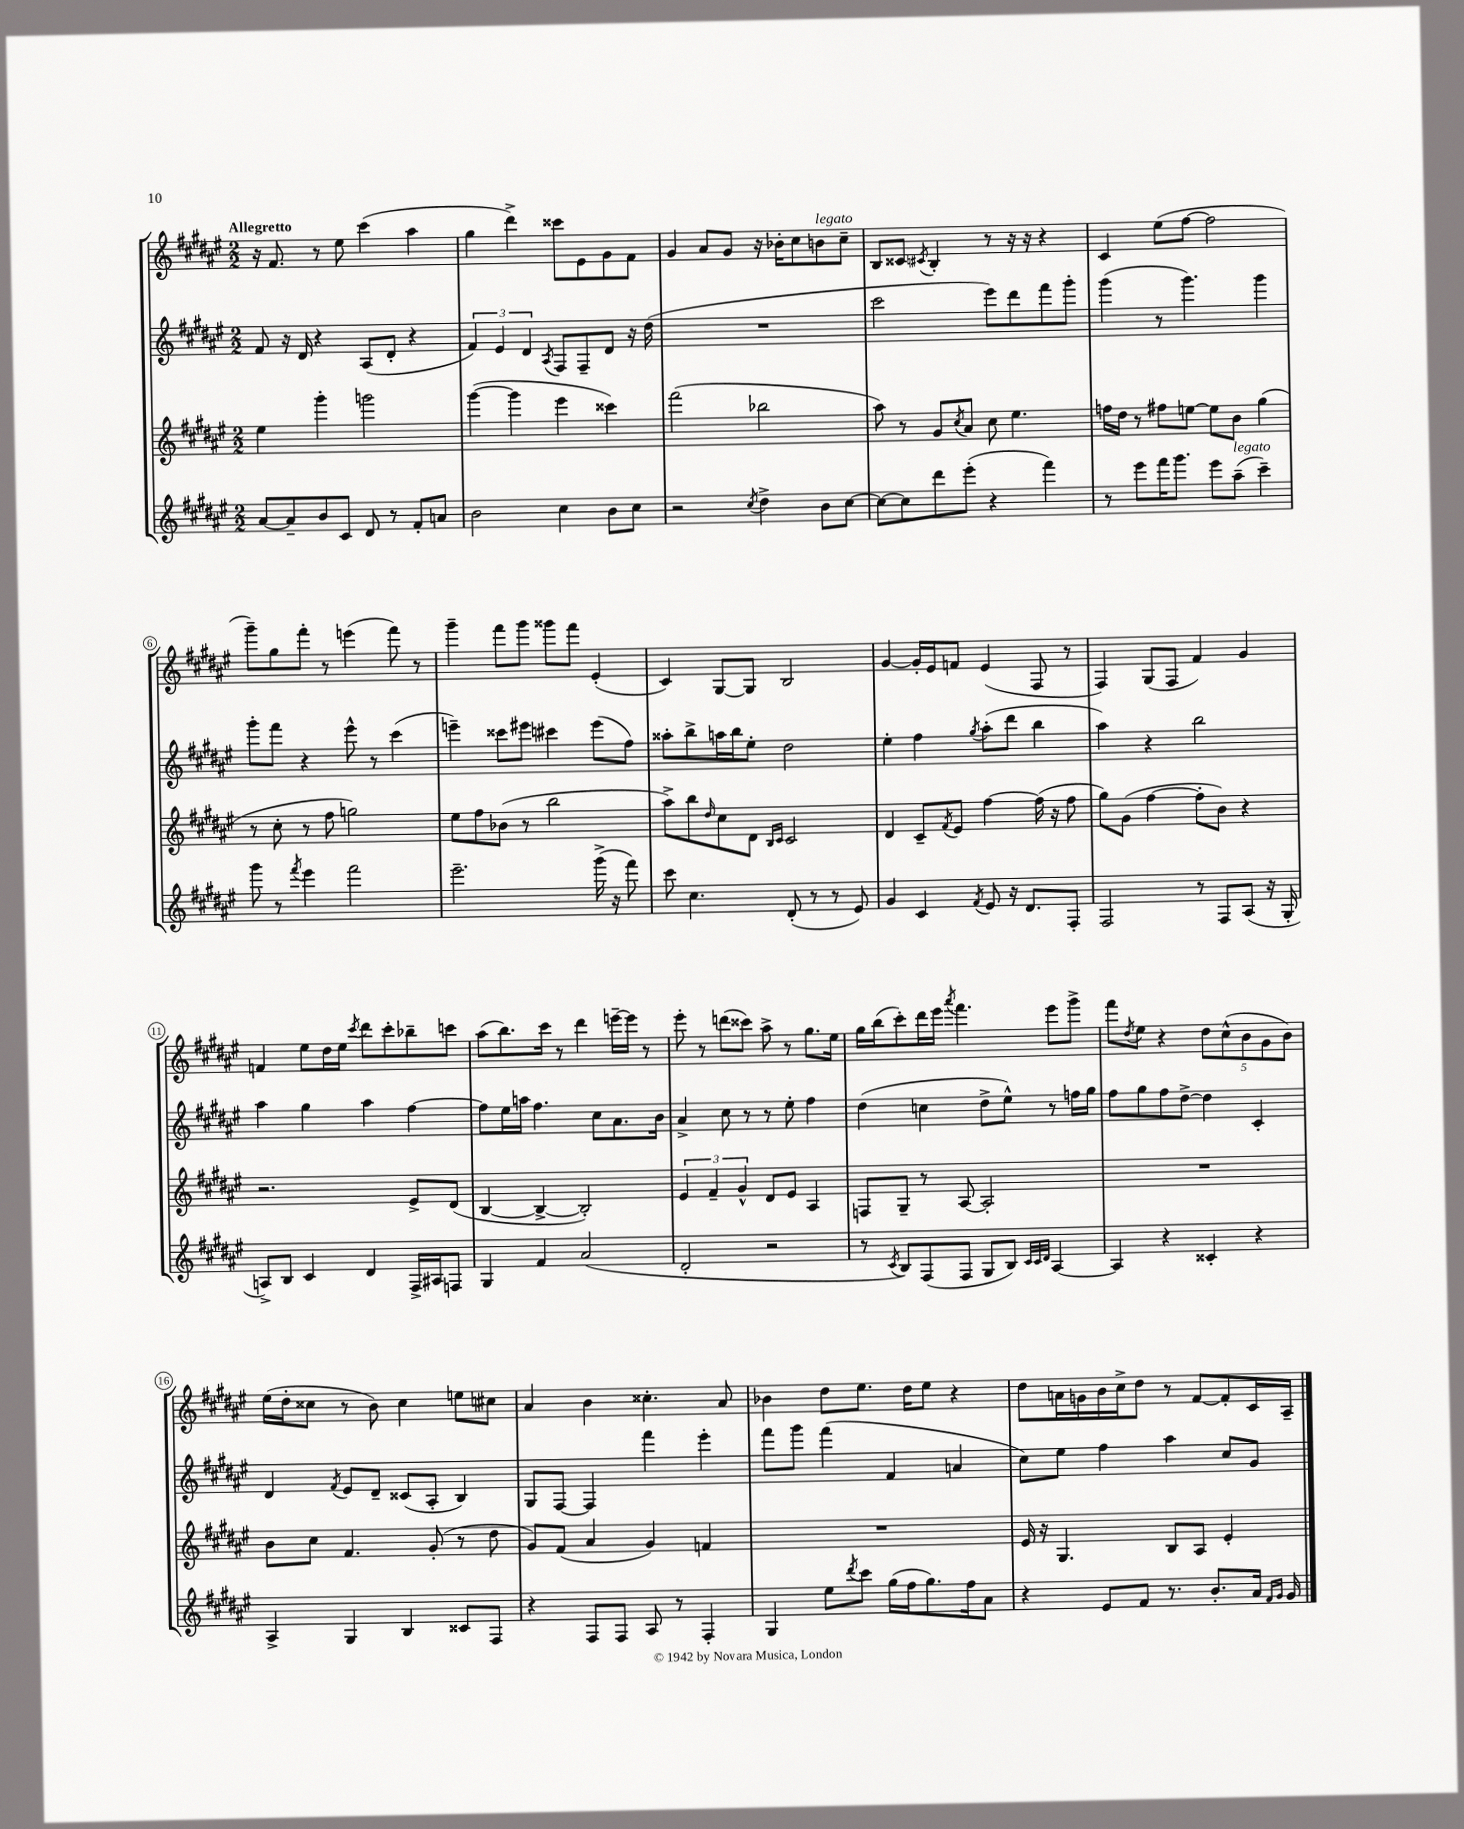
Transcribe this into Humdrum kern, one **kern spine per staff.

**kern	**kern	**kern	**kern
*staff4	*staff3	*staff2	*staff1
*clefG2	*clefG2	*clefG2	*clefG2
*k[f#c#g#d#a#e#]	*k[f#c#g#d#a#e#]	*k[f#c#g#d#a#e#]	*k[f#c#g#d#a#e#]
*M2/2	*M2/2	*M2/2	*M2/2
[8a#/L	4ee#\	8f#/	16r
.	.	.	8.f#/
8a#~/]	.	16r	.
.	.	16d#/	.
8b/	4ggg#'\	4r	8r
8c#/J	.	.	8ee#\
8d#/	2ggg\	(8A#/L	(4ccc#\
8r	.	8d#'/J	.
8f#'/L	.	4r	4aa#\
8a/J	.	.	.
=	=	=	=
2b\	([4ggg#\	6f#/)	4gg#\
.	.	6e#/	.
.	4ggg#\]	.	4ddd#^\)
.	.	6d#/	.
.	.	8qA#/	.
4cc#\	4eee#\	8F#/L	8ccc##\L
.	.	8F#~/	8e#\
8b\L	4ccc##\)	8d#/J	8g#\
8cc#\J	.	16r	8f#\J
.	.	(16dd#\	.
=	=	=	=
2r	(2fff#\	1r	4g#/
.	.	.	8a#/L
.	.	.	8g#/J
8qcc#/	.	.	.
4dd#^\	2bb-\	.	16r
.	.	.	16b-'\LK
.	.	.	8cc#\
8b\L	.	.	8b\
[8cc#\J	.	.	8cc#~\J
=	=	=	=
8cc#\_L	8aa#\)	2ccc#\	8B/L
8cc#\]	8r	.	8c##/J
.	.	.	8qc#/
8ddd#\	8g#/L	.	4B'/
.	8qcc#/	.	.
(8eee#'\J	8a#/J	.	.
4r	8cc#\	8eee#\L)	8r
.	4.ee#\	8ddd#\	16r
.	.	.	16r
4fff#\)	.	8fff#\	4r
.	.	8ggg#'\J	.
=	=	=	=
8r	16ff\LL	(4ggg#\	4c#/
.	16dd#\JJ	.	.
8eee#\L	8r	.	.
16fff#\K	8ff#\L	8r	(8ee#\L
8.ggg#\J	.	.	.
.	[8ee\J	4.ggg#\)	[8ff#\J
8eee#\L	8ee\]L	.	2ff#\]
(8aa#~\J	8b\J	.	.
4ccc#~\)	(4gg#\	4ggg#\	.
=	=	=	=
8ggg#\	8r	8ggg#'\L	8ggg#~\L)
8r	8cc#'\	8fff#\J	8gg#\
8qfff#/	.	.	.
4eee#\	8r	4r	8fff#'\J
.	8ff#\	.	8r
2fff#\	2gg\)	8eee#^^\	(4eee\
.	.	8r	.
.	.	(4ccc#\	8fff#\)
.	.	.	8r
=	=	=	=
2.eee#~\	8ee#\L	4eee~\)	4ggg#~\
.	8ff#\	.	.
.	(8b-\J	8ccc##\L	8fff#\L
.	8r	8eee#\J	8ggg#\J
.	2bb\	4ccc#\	8ggg##\L
.	.	.	8fff#\J
(16ggg#^\	.	(8eee#\L	(4e#'/
16r	.	.	.
8fff#\)	.	8ff#\J)	.
=	=	=	=
8ccc#\	8aa#^\L)	8aa##'\L	4c#/)
4.cc#\	8bb\	8bb^\	.
.	16qqdd#/	.	.
.	8cc#\	16aa\L	[8G#/L
.	.	16bb\J	.
.	8d#\J	8ee#'\J	8G#/]J
.	16qqB/LL	.	.
.	16qqc#/JJ	.	.
(8d#'/	2c#/	2dd#\	2B/
8r	.	.	.
8r	.	.	.
8e#/)	.	.	.
=	=	=	=
4g#/	4d#/	4ee#'\	[4g#/
4c#/	8c#~/L	4ff#\	16g#'/]LL
.	.	.	16e#/J
.	8qf#/	.	.
.	8e#/J	.	8f/J
8qf#/	.	8qgg#/	.
8e#/	[4ff#\	(8aa#'\L	(4e#/
16r	.	8ddd#\J	.
8.d#/L	.	.	.
.	(16ff#\]	4bb\	8F#/
.	16r	.	.
8F#'/J	8ff#\	.	8r
=	=	=	=
2F#/	8gg#\L)	4aa#\)	4F#/)
.	(8g#\J	.	.
.	[4ff#\	4r	(8G#/L
.	.	.	8F#/J
8r	8ff#'\]L	2bb\	4f#/)
8F#/L	8b\J)	.	.
(8A#/J	4r	.	4g#/
16r	.	.	.
16G#'/	.	.	.
=	=	=	=
8A^/L)	2.r	4aa#\	4f/
8B/J	.	.	.
4c#/	.	4gg#\	8ee#\L
.	.	.	16dd#\L
.	.	.	16ee#\JJ
.	.	.	8qccc#/
4d#/	.	4aa#\	8ddd#\L
.	.	.	8ccc#'\
16F#^/LL	8e#^/L	[4ff#\	8bb-~\
16A#/J	.	.	.
8F/J	(8d#/J	.	8ccc\J
=	=	=	=
4G#/	[4B/	8ff#\]L	(8aa#\L
.	.	16ee#\L	8.bb\)
.	.	16aa\JJ	.
4f#/	4B^/_	4.ff#\	.
.	.	.	16ccc#\Jk
.	.	.	8r
(2a#/	2B'/])	.	4ddd#\
.	.	8cc#\L	.
.	.	8.a#\	[16eee~\LL
.	.	.	16eee\]JJ
.	.	.	8r
.	.	16b\Jk	.
=	=	=	=
2d#'/	6e#/	4a#^/	8eee#'\
.	.	.	8r
.	6f#~/	.	.
.	.	8cc#\	(8ddd\L
.	6g#^^/	.	.
.	.	8r	8ccc##\J)
2r	8d#/L	8r	8aa#^\
.	8e#/J	8ee#'\	8r
.	4A#/	4ff#\	8.gg#\L
.	.	.	16ee#\Jk
=	=	=	=
8r	8F/L	(4dd#\	16gg#\LL
.	.	.	(16bb\J
8qc#/	.	.	.
8B/L)	8G#~/J	.	8ccc#'\)
(8F#/	8r	4cc\	16ddd#\L
.	.	.	16eee#\JJ
.	.	.	8qaaa#/
8F#/J	[8A#/	.	4.fff#\
8G#/L	2A#'/]	8dd#^\L	.
8B/J)	.	8ee#^^\J)	.
32qqc#/LLL	.	.	.
32qqc#/	.	.	.
32qqd#/JJJ	.	.	.
[4A#/	.	8r	8eee#\L
.	.	16ff\LL	8ggg#^\J
.	.	16gg#\JJ	.
=	=	=	=
4A#/]	1r	8ff#\L	8fff#\L
.	.	.	8qdd#/
.	.	8gg#\	8ee#\J
4r	.	8ff#\	4r
.	.	[8dd#^\J	.
4c##'/	.	4dd#\]	10dd#\L
.	.	.	(10cc#^^\
.	.	.	10b\
4r	.	4c#'/	.
.	.	.	10g#\
.	.	.	10b\J)
=	=	=	=
4A#^/	8b\L	4d#/	(16ee#\LL
.	.	.	16dd#'\J
.	8cc#\J	.	8cc##\J
.	.	8qf#/	.
4G#/	4.f#/	8e#/L	8r
.	.	8d#~/J	8b\)
4B/	.	(8c##/L	4cc##\
.	(8g#'/	8A#'/J	.
8c##/L	8r	4B/)	8ee\L
8F#/J	8dd#\	.	8cc#\J
=	=	=	=
4r	8g#/L)	8G#/L	4a#/
.	(8f#/J	[8F#/J	.
8F#/L	4a#/	4F#/]	4b\
8F#/J	.	.	.
8A#/	4g#/)	4fff#\	4.cc##'\
8r	.	.	.
4F#'/	4f/	4eee#'\	.
.	.	.	8a#/
=	=	=	=
4G#/	1r	8fff#\L	4b-\
.	.	8ggg#\J	.
8ee#\L	.	(4fff#\	8dd#\L
8qddd#/	.	.	.
8ccc#\J	.	.	8.ee#\J
(16gg#\LL	.	4f#/	.
16ff#\J	.	.	16dd#\LK
8.gg#\)	.	.	8ee#\J
.	.	4a/	4r
16ff#\k	.	.	.
8a#\J	.	.	.
=	=	=	=
4r	16e#/	8cc#\L)	8dd#\L
.	16r	.	.
.	4.G#/	8ee#\J	16a\L
.	.	.	16g\
8e#/L	.	4ff#\	16b\
.	.	.	16cc#^\J
8f#/J	.	.	8dd#\J
8.r	8B/L	4aa#\	8r
.	8A#/J	.	[8f#/L
8.b'/L	.	.	.
.	4e#'/	8cc#/L	8f#'/]
16a#/Jk	.	8g#/J	16c#/L
16qqf#/LL	.	.	.
16qqg#/JJ	.	.	.
16g#/	.	.	16A#~/JJ
==	==	==	==
*-	*-	*-	*-
